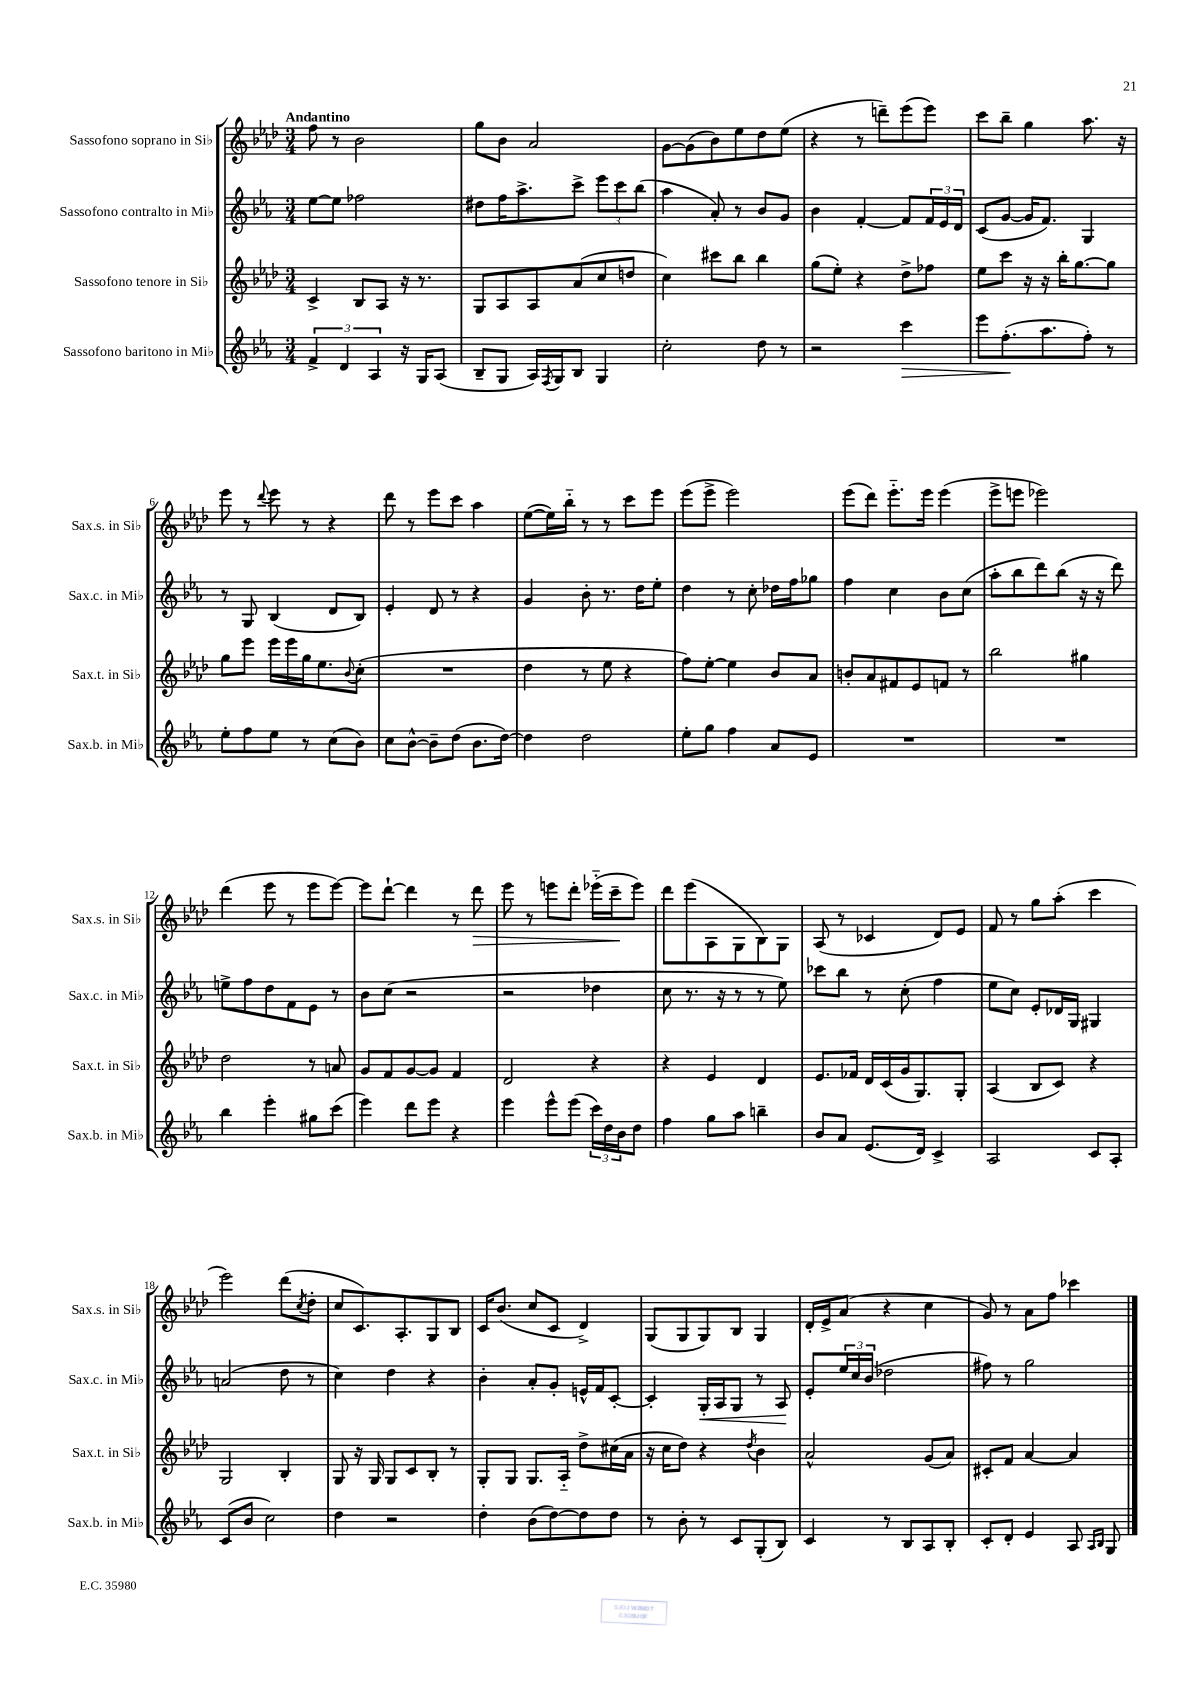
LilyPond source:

<<
\new StaffGroup <<
\new Staff = "s0" \with { instrumentName = "Sassofono soprano in Sib" shortInstrumentName = "Sax.s. in Sib" } {
    \clef treble \key aes \major \numericTimeSignature \time 3/4 \tempo "Andantino"
    f''8 r8 bes'2 |
    g''8 bes'8 aes'2 |
    g'8~ g'8( bes'8) ees''8 des''8 ees''8( |
    r4 r8 d'''8--) ees'''8( ees'''8) |
    c'''8 bes''8-- g''4 aes''8. r16 |
    ees'''8 r8 \appoggiatura { des'''8 } ees'''8 r8 r4 |
    des'''8 r8 ees'''8 c'''8 aes''4 |
    ees''8~( ees''16) bes''16-_ r8 r8 c'''8 ees'''8 |
    ees'''8( ees'''8-> ees'''2) |
    ees'''8( des'''8) ees'''8.-_ ees'''16 ees'''4( |
    ees'''8-> e'''8 ees'''2) |
    des'''4( ees'''8 r8 ees'''8 ees'''8~) |
    ees'''8 des'''8~-! des'''4 r8 des'''8\> |
    ees'''8 r8 e'''8 des'''8-. ees'''16-_( c'''16--\! ees'''8) |
    des'''8 ees'''8( aes8 g8 bes8) g8 |
    aes8( r8 ces'4 des'8) ees'8 |
    f'8 r8 g''8 aes''8-.( c'''4 |
    ees'''2) des'''8( \acciaccatura { c''8 } des''8-. |
    c''8 c'8.) aes8.-. g8 bes8 |
    c'16 bes'8.( c''8 c'8 des'4->) |
    g8( g8 g8) bes8 g4 |
    des'16-. ees'16-> aes'8( r4 c''4 |
    g'8) r8 aes'8 f''8 ces'''4 \bar "|." |
}
\new Staff = "s1" \with { instrumentName = "Sassofono contralto in Mib" shortInstrumentName = "Sax.c. in Mib" } {
    \clef treble \key ees \major \numericTimeSignature \time 3/4
    ees''8~ ees''8 fes''2 |
    dis''8 f''16 aes''8.-> c'''8-> \tuplet 3/2 { ees'''8 c'''8 bes''8( } |
    aes''4 aes'8-.) r8 bes'8 g'8 |
    bes'4 f'4~-. f'8 \tuplet 3/2 { f'16 ees'16 d'16 } |
    c'8( g'8~ g'16 f'8.) g4 |
    r8 g8 bes4( d'8 bes8) |
    ees'4-. d'8 r8 r4 |
    g'4 bes'8-. r8. d''16 ees''8-. |
    d''4 r8 c''8-. des''16 f''16 ges''8 |
    f''4 c''4 bes'8 c''8( |
    aes''8-. bes''8 d'''8) bes''8( r16 r16 d'''8) |
    e''8-> f''8 d''8 f'8 ees'8 r8 |
    bes'8 c''8( r2 |
    r2 des''4 |
    c''8 r8. r16 r8 r8 ees''8) |
    ces'''8 bes''8 r8 c''8-.( f''4 |
    ees''8 c''8) ees'8-. des'16 g16 gis4 |
    a'2( d''8 r8 |
    c''4) d''4 r4 |
    bes'4-. aes'8-. g'8-. e'16-^ f'16 c'8~-. |
    c'4-. g16-.\< aes16 g8 r8 aes8\! |
    ees'8-. \tuplet 3/2 { ees''16 c''16 bes'16( } des''2 |
    fis''8) r8 g''2 \bar "|." |
}
\new Staff = "s2" \with { instrumentName = "Sassofono tenore in Sib" shortInstrumentName = "Sax.t. in Sib" } {
    \clef treble \key aes \major \numericTimeSignature \time 3/4
    c'4-> bes8 aes8 r16 r8. |
    g8 aes8 aes8 aes'8( c''8 d''8 |
    c''4) cis'''8 bes''8 bes''4 |
    g''8( ees''8-.) r4 des''8-> fes''8 |
    ees''8 c'''8 r16 r16 bes''16-. g''8.~ g''8 |
    g''8 ees'''8 ees'''16 ees'''16 g''16 ees''8. \appoggiatura { bes'8 } c''8-.( |
    R2. |
    des''4 r8 ees''8 r4 |
    f''8) ees''8~-. ees''4 bes'8 aes'8 |
    b'8-. aes'8 fis'8 ees'8 f'8 r8 |
    bes''2 gis''4 |
    des''2 r8 a'8 |
    g'8 f'8 g'8~ g'8 f'4 |
    des'2 r4 |
    r4 ees'4 des'4 |
    ees'8. fes'16 des'16 c'16( g'16 g8.) g8-. |
    aes4( bes8 c'8) r4 |
    g2 bes4-. |
    g8 r16 g16 g8 c'8 bes8-. r8 |
    g8-. g8 g8. aes16-_ des''8-> cis''16( aes'16 |
    r16 c''16 des''8) r4 \acciaccatura { des''8 } bes'4 |
    aes'2-^ g'8( aes'8) |
    cis'8-. f'8 aes'4~ aes'4 \bar "|." |
}
\new Staff = "s3" \with { instrumentName = "Sassofono baritono in Mib" shortInstrumentName = "Sax.b. in Mib" } {
    \clef treble \key ees \major \numericTimeSignature \time 3/4
    \tuplet 3/2 { f'4-> d'4 aes4 } r16 g16 aes8( |
    bes8-- g8 aes16) \acciaccatura { f8 } g16 bes8 g4 |
    c''2-. d''8 r8 |
    r2 c'''4\> |
    ees'''8 f''8.-.\!( aes''8. f''8-.) r8 |
    ees''8-. f''8 ees''8 r8 c''8( bes'8) |
    c''8 bes'8~-^ bes'8-- d''8( bes'8. d''16~) |
    d''4 d''2 |
    ees''8-. g''8 f''4 aes'8 ees'8 |
    R2. |
    R2. |
    bes''4 ees'''4-. gis''8 c'''8( |
    ees'''4) d'''8 ees'''8 r4 |
    ees'''4 ees'''8-^ ees'''8( \tuplet 3/2 { c'''16) d''16 bes'16 } d''8 |
    f''4 g''8 aes''8 b''4-- |
    bes'8 aes'8 ees'8.( d'16) c'4-> |
    aes2 c'8 aes8-. |
    c'8( bes'8 c''2) |
    d''4 r2 |
    d''4-. bes'8( d''8~) d''8 d''8 |
    r8 bes'8-. r8 c'8 g8-.( bes8) |
    c'4 r8 bes8 aes8 bes8-. |
    c'8-. d'8-. ees'4 aes8 \grace { aes16 bes16 } g8 \bar "|." |
}
>>
>>
